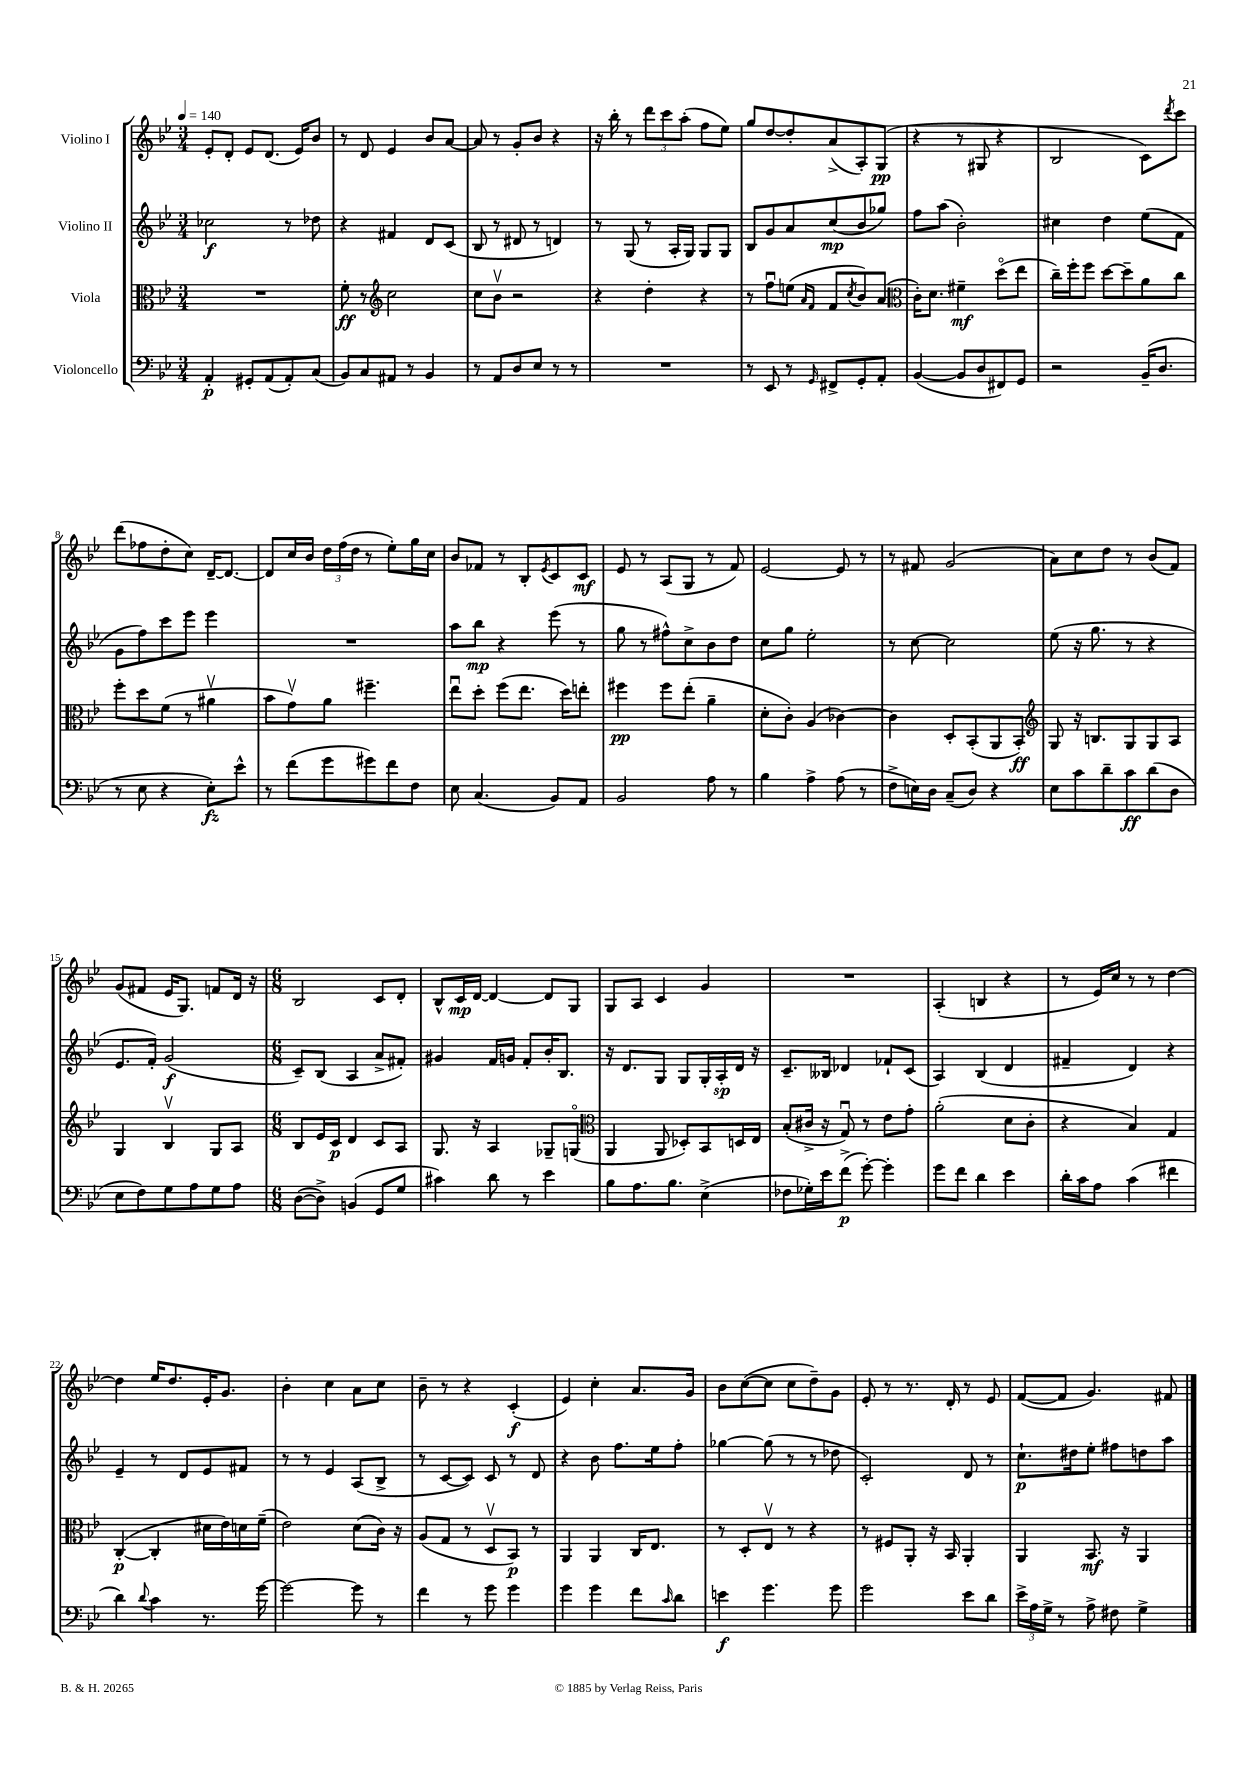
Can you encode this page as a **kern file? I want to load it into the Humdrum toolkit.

**kern	**dynam	**kern	**dynam	**kern	**dynam	**kern	**dynam
*part4	*part4	*part3	*part3	*part2	*part2	*part1	*part1
*staff4	*staff4	*staff3	*staff3	*staff2	*staff2	*staff1	*staff1
*I"Violoncello	*	*I"Viola	*	*I"Violino II	*	*I"Violino I	*
*clefF4	*	*clefC3	*	*clefG2	*	*clefG2	*
*k[b-e-]	*	*k[b-e-]	*	*k[b-e-]	*	*k[b-e-]	*
*M3/4	*	*M3/4	*	*M3/4	*	*M3/4	*
*MM140	*	*MM140	*	*MM140	*	*MM140	*
=1	=1	=1	=1	=1	=1	=1	=1
4AA'/	p	2.r	.	2cc-X\	f	8e-'/L	.
.	.	.	.	.	.	8d'/J	.
8GG#X'/L	.	.	.	.	.	8e-/L	.
(8AA/	.	.	.	.	.	(8.d/J	.
8AA'/)	.	.	.	8r	.	.	.
.	.	.	.	.	.	16e-/KL)	.
(8C/J	.	.	.	8dd-X\	.	8b-/J	.
=2	=2	=2	=2	=2	=2	=2	=2
8BB-/L)	.	8f'\	ff	4r	.	8r	.
8C/	.	8r	.	.	.	8d/	.
*	*	*clefG2	*	*	*	*	*
8AA#X/J	.	2cc\	.	4f#X/	.	4e-/	.
8r	.	.	.	.	.	.	.
4BB-/	.	.	.	8d/L	.	8b-/L	.
.	.	.	.	(8c/J	.	[8a/J	.
=3	=3	=3	=3	=3	=3	=3	=3
8r	.	8cc\L	.	8B-/	.	8a/]	.
8AA/L	.	8b-v\J	.	8r	.	8r	.
8D/	.	2r	.	8d#X/	.	8g'/L	.
8E-/J	.	.	.	8r	.	8b-/J	.
8r	.	.	.	4dn/)	.	4r	.
8r	.	.	.	.	.	.	.
=4	=4	=4	=4	=4	=4	=4	=4
2.r	.	4r	.	8r	.	16r	.
.	.	.	.	.	.	16bb-'\	.
.	.	.	.	(8G/	.	8r	.
.	.	4dd'\	.	8r	.	12ddd\L	.
.	.	.	.	.	.	12ccc\	.
.	.	.	.	16A'/LL	.	.	.
.	.	.	.	.	.	(12aa'\J	.
.	.	.	.	16G/JJ)	.	.	.
.	.	4r	.	8G/L	.	8ff\L	.
.	.	.	.	8G/J	.	8ee-\J)	.
=5	=5	=5	=5	=5	=5	=5	=5
8r	.	8r	.	8B-/L	.	8gg/L	.
8EE-/	.	8ffu\L	.	8g/	.	[8dd/	.
8r	.	(8een\J	.	8a/	.	8dd'/]	.
.	.	16qqa/LL	.	.	.	.	.
16qqGG/	.	16qqf/JJ	.	.	.	.	.
8FF#X^/L	.	8f/L	.	(8cc/	mp	(8a^/	.
.	.	8qcc/	.	.	.	.	.
8GG'/	.	8b-/)	.	8b-/	.	8A'/)	.
8AA'/J	.	(8a/J	.	8gg-X/J)	.	(8G/J	pp
=6	=6	=6	=6	=6	=6	=6	=6
*	*	*clefC3	*	*	*	*	*
([4BB-/	.	16c'\KL)	.	8ff\L	.	4r	.
.	.	8.d\J	.	.	.	.	.
.	.	.	.	(8aa\J	.	.	.
8BB-/L]	.	4f#X~\	mf	2b-'\)	.	8r	.
8D/	.	.	.	.	.	8G#X/	.
8FF#X/)	.	(8dd\L	.	.	.	4r	.
8GG/J	.	8ee-\J	.	.	.	.	.
=7	=7	=7	=7	=7	=7	=7	=7
2r	.	16cc~\LL)	.	4cc#X\	.	2B-/	.
.	.	16ff'\J	.	.	.	.	.
.	.	8ff\J	.	.	.	.	.
.	.	[8dd\L	.	4dd\	.	.	.
.	.	8dd~\]	.	.	.	.	.
(16BB-~/KL	.	8a\	.	(8ee-\L	.	8c\L)	.
8.D/J	.	.	.	.	.	.	.
.	.	.	.	.	.	8qddd/	.
.	.	8cc\J	.	8f\J	.	8ccc\J	.
!!LO:LB:g=z
=8	=8	=8	=8	=8	=8	=8	=8
8r	.	8ff'\L	.	8g\L	.	(8ddd\L	.
8E-\	.	8dd\	.	8ff\)	.	8ff-X\	.
4r	.	(8f\J	.	8ccc\	.	8dd'\	.
.	.	8r	.	8eee-\J	.	8cc\J)	.
8E-'\L)	fz	4a#Xv\	.	4eee-\	.	[16d~/KL	.
.	.	.	.	.	.	8.d/J_	.
8e-^^\J	.	.	.	.	.	.	.
=9	=9	=9	=9	=9	=9	=9	=9
8r	.	8b-\L	.	2.r	.	8d/L]	.
(8f\L	.	8gv\)	.	.	.	16cc/L	.
.	.	.	.	.	.	16b-/JJ	.
8g\	.	8a\J	.	.	.	24dd\LL	.
.	.	.	.	.	.	(24ff\	.
.	.	.	.	.	.	24dd\JJ	.
8g#X\)	.	4.ff#X~\	.	.	.	8r	.
8f\	.	.	.	.	.	8ee-'\L)	.
8F\J	.	.	.	.	.	16gg\L	.
.	.	.	.	.	.	16cc\JJ	.
=10	=10	=10	=10	=10	=10	=10	=10
8E-\	.	8ee-u\L	.	8aa\L	.	8b-/L	.
(4.C/	.	8dd'\J	.	8bb-\J	mp	8f-X/J	.
.	.	(8ff\L	.	4r	.	8r	.
.	.	8.ee-\J	.	.	.	8B-'/L	.
.	.	.	.	.	.	8qe-/	.
8BB-/L)	.	.	.	(8eee-\	.	8c/	.
.	.	16dd\KL)	.	.	.	.	.
8AA/J	.	8een'\J	.	8r	.	8c/J	mf
=11	=11	=11	=11	=11	=11	=11	=11
2BB-/	.	4ff#X\	pp	8gg\	.	8e-/	.
.	.	.	.	8r	.	8r	.
.	.	8ff#\L	.	8ff#X^^\L)	.	(8A/L	.
.	.	(8ee-'\J	.	8cc^\	.	8G/J	.
8A\	.	4a~\	.	8b-\	.	8r	.
8r	.	.	.	8dd\J	.	8f/)	.
=12	=12	=12	=12	=12	=12	=12	=12
4B-\	.	8d'\L	.	8cc\L	.	[2e-/	.
.	.	8c'\J)	.	8gg\J	.	.	.
4A^\	.	(4A/	.	2ee-'\	.	.	.
(8A\	.	[4c-X\)	.	.	.	8e-/]	.
8r	.	.	.	.	.	8r	.
=13	=13	=13	=13	=13	=13	=13	=13
8F^\L	.	4c-\]	.	8r	.	8r	.
16En\L)	.	.	.	[8cc\	.	8f#X/	.
16D\JJ	.	.	.	.	.	.	.
(8C~/L	.	8D'/L	.	2cc\]	.	(2g/	.
8D/J)	.	(8BB-'/	.	.	.	.	.
4r	.	8AA/	.	.	.	.	.
.	.	8BB-'/J)	ff	.	.	.	.
=14	=14	=14	=14	=14	=14	=14	=14
*	*	*clefG2	*	*	*	*	*
8E-\L	.	8G/	.	(8ee-\	.	8a\L)	.
8c\	.	16r	.	16r	.	8cc\	.
.	.	8.Bn/L	.	8.gg\	.	.	.
8d~\	.	.	.	.	.	8dd\J	.
8c\	ff	8G/	.	8r	.	8r	.
(8d\	.	8G/	.	4r	.	(8b-/L	.
8D\J	.	8A/J	.	.	.	8f/J)	.
!!LO:LB:g=z
=15	=15	=15	=15	=15	=15	=15	=15
8E-\L	.	4G/	.	8.e-/L	.	(8g/L	.
8F\)	.	.	.	.	.	8f#X/J	.
.	.	.	.	16f'/Jk)	.	.	.
8G\	.	4B-v/	.	(2g/	f	16e-/KL	.
.	.	.	.	.	.	8.G/J)	.
8A\	.	.	.	.	.	.	.
8G\	.	8G/L	.	.	.	8fn/L	.
8A\J	.	8A/J	.	.	.	16d/Jk	.
.	.	.	.	.	.	16r	.
=16	=16	=16	=16	=16	=16	=16	=16
*M6/8	*	*M6/8	*	*M6/8	*	*M6/8	*
([8D\L	.	8B-/L	.	8c~/L)	.	2B-/	.
8D^\J])	.	16e-/L	.	(8B-/J	.	.	.
.	.	16c/JJ	p	.	.	.	.
(4BBn/	.	4d/	.	4A/	.	.	.
8GG/L	.	8c/L	.	8a^/L	.	8c/L	.
8G/J	.	8A/J	.	8f#X'/J)	.	8d'/J	.
=17	=17	=17	=17	=17	=17	=17	=17
4c#X\)	.	8.G/	.	4g#X/	.	8B-^^/L	.
.	.	.	.	.	.	16c/L	mp
.	.	16r	.	.	.	[16d/JJ	.
8d\	.	4A/	.	16f/LL	.	4d/_	.
.	.	.	.	16gn/JJ	.	.	.
8r	.	.	.	8f'/L	.	.	.
4e-\	.	8G-X~/L	.	16b-'/K	.	8d/L]	.
.	.	.	.	8.B-/J	.	.	.
.	.	(8Gn/J	.	.	.	8G/J	.
=18	=18	=18	=18	=18	=18	=18	=18
*	*	*clefC3	*	*	*	*	*
8B-\L	.	4AA/	.	16r	.	8G/L	.
.	.	.	.	8.d/L	.	.	.
8.A\	.	.	.	.	.	8A/J	.
.	.	8AA/	.	8G/J	.	4c/	.
8.B-\J	.	.	.	.	.	.	.
.	.	8D-X'/L)	.	8G/L	.	.	.
(4E-^\	.	8BB-/	.	16G'/L	.	4g/	.
.	.	.	.	16A'/	sp	.	.
.	.	16Dn/L	.	16d/JJ	.	.	.
.	.	16E-/JJ	.	16r	.	.	.
=19	=19	=19	=19	=19	=19	=19	=19
8F-X\L	.	(8B-'/L	.	8.c~/L	.	2.r	.
16G-X'\L)	.	16c#X^/Jk	.	.	.	.	.
16e-\J	.	16r	.	16B--X/Jk	.	.	.
(8f^\J	p	8Gu/)	.	4d-X/	.	.	.
[8g'\)	.	8r	.	.	.	.	.
4g'\]	.	8e-\L	.	8f-X`/L	.	.	.
.	.	8g'\J	.	(8c/J	.	.	.
=20	=20	=20	=20	=20	=20	=20	=20
8g\L	.	(2a'\	.	4A/)	.	(4A'/	.
8f\J	.	.	.	.	.	.	.
4d\	.	.	.	(4B-/	.	4Bn/	.
4e-\	.	8d\L	.	4d/	.	4r	.
.	.	8c'\J	.	.	.	.	.
=21	=21	=21	=21	=21	=21	=21	=21
16d'\LL	.	4r	.	4f#X~/	.	8r	.
16c\J	.	.	.	.	.	.	.
8A\J	.	.	.	.	.	16e-/LL)	.
.	.	.	.	.	.	16cc/JJ	.
(4c\	.	4B-/)	.	4d/)	.	8r	.
.	.	.	.	.	.	8r	.
4f#X\	.	4G/	.	4r	.	[4dd\	.
!!LO:LB:g=z
=22	=22	=22	=22	=22	=22	=22	=22
4d\)	.	([4C'/	p	4e-~/	.	4dd\]	.
8qqd/	.	.	.	.	.	.	.
4c\	.	4C'/]	.	8r	.	16ee-/KL	.
.	.	.	.	.	.	8.dd/	.
.	.	.	.	8d/L	.	.	.
8.r	.	16d#X\LL	.	8e-/	.	16e-'/K	.
.	.	16e-\)	.	.	.	8.g/J	.
.	.	16dn\	.	8f#X/J	.	.	.
[16g\	.	(16f~\JJ	.	.	.	.	.
=23	=23	=23	=23	=23	=23	=23	=23
2g\_	.	2e-\)	.	8r	.	4b-'\	.
.	.	.	.	8r	.	.	.
.	.	.	.	4e-/	.	4cc\	.
8g\]	.	(8d\L	.	(8A/L	.	8a\L	.
8r	.	16c\Jk)	.	8B-^/J	.	8cc\J	.
.	.	16r	.	.	.	.	.
=24	=24	=24	=24	=24	=24	=24	=24
4f\	.	(8A/L	.	8r	.	8b-~\	.
.	.	8G/J	.	[8c/L	.	8r	.
8r	.	8r	.	8c/J])	.	4r	.
8g\	.	8Dv/L	.	8c/	.	.	.
4g\	.	8BB-/J)	p	8r	.	(4c'/	f
.	.	8r	.	8d/	.	.	.
=25	=25	=25	=25	=25	=25	=25	=25
4g\	.	4AA/	.	4r	.	4e-/)	.
4g\	.	4AA/	.	8b-\	.	4cc'\	.
.	.	.	.	8.ff\L	.	.	.
8f\L	.	16C/KL	.	.	.	8.a/L	.
.	.	8.E-/J	.	16ee-\k	.	.	.
16qqc/	.	.	.	.	.	.	.
8d\J	.	.	.	8ff'\J	.	.	.
.	.	.	.	.	.	16g/Jk	.
=26	=26	=26	=26	=26	=26	=26	=26
4en\	f	8r	.	[4gg-X\	.	8b-\L	.
.	.	8D'/L	.	.	.	([8cc\	.
4.g\	.	8E-v/J	.	(8gg-\]	.	8cc\J]	.
.	.	8r	.	8r	.	8cc\L	.
.	.	4r	.	8r	.	8dd~\)	.
8g\	.	.	.	8dd-X\	.	8g\J	.
=27	=27	=27	=27	=27	=27	=27	=27
2g\	.	8r	.	2c'/)	.	8e-'/	.
.	.	8F#X/L	.	.	.	8r	.
.	.	8AA'/J	.	.	.	8.r	.
.	.	16r	.	.	.	.	.
.	.	16BB-/	.	.	.	16d'/	.
8e-\L	.	4AA'/	.	8d/	.	8r	.
8d\J	.	.	.	8r	.	8e-/	.
=28	=28	=28	=28	=28	=28	=28	=28
24e-^\LL	.	4AA/	.	8.cc`\L	p	([8f/L	.
24A\	.	.	.	.	.	.	.
24G^\JJ	.	.	.	.	.	.	.
8r	.	.	.	.	.	8f/J]	.
.	.	.	.	16dd#X\k	.	.	.
8A^\	.	8.BB-/	mf	8ee-'\J	.	4.g/)	.
8F#X\	.	.	.	8ff#X\L	.	.	.
.	.	16r	.	.	.	.	.
4G^\	.	4AA/	.	8ddn\	.	.	.
.	.	.	.	8aa\J	.	8f#X/	.
==	==	==	==	==	==	==	==
*-	*-	*-	*-	*-	*-	*-	*-
